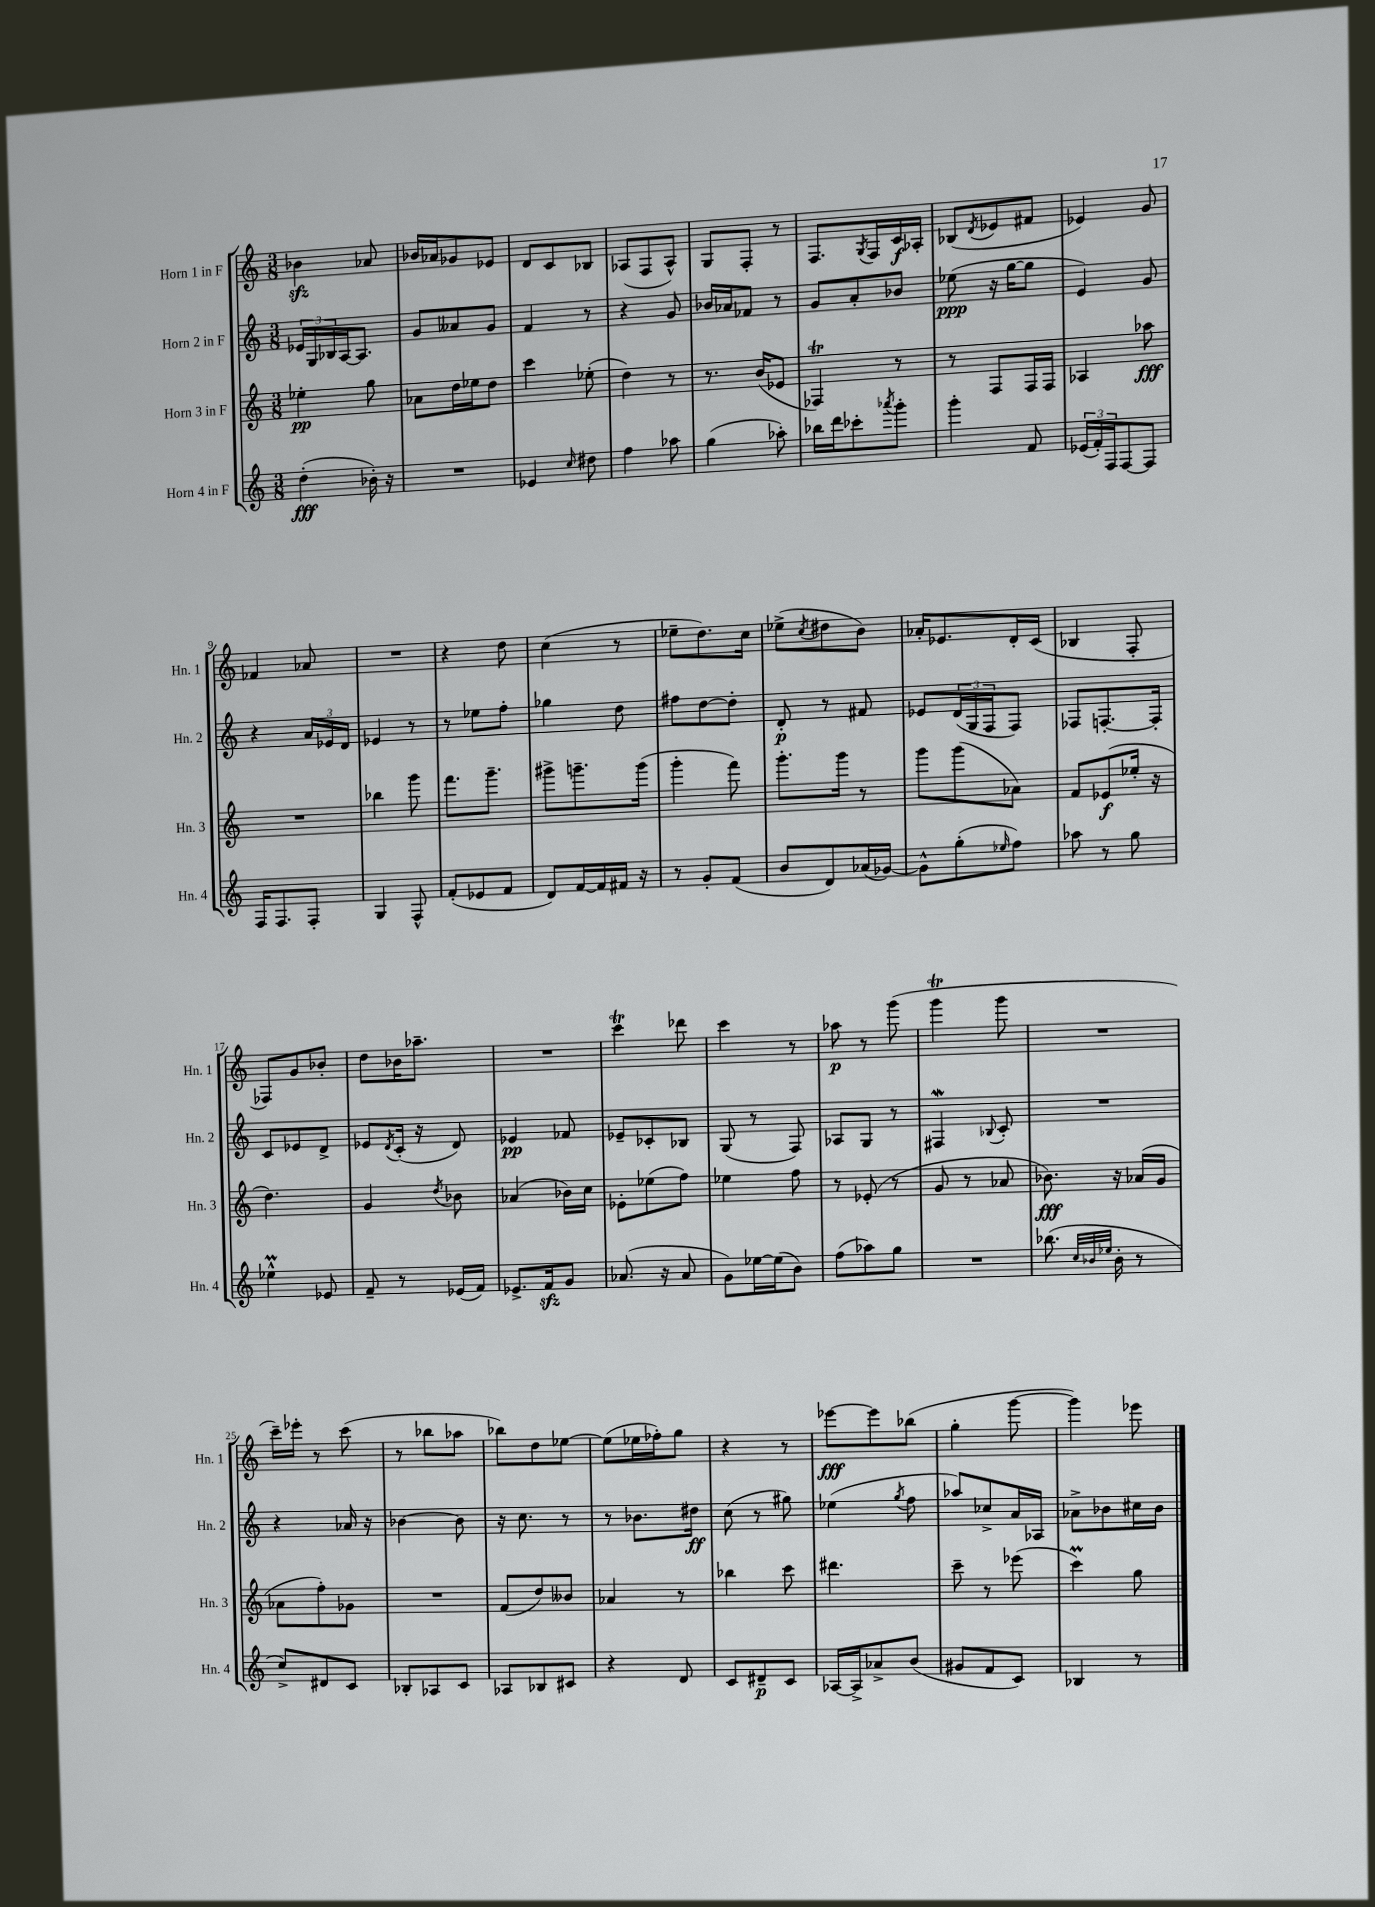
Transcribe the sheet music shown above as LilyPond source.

<<
\new StaffGroup <<
\new Staff = "s0" \with { instrumentName = "Horn 1 in F" shortInstrumentName = "Hn. 1" } {
    \clef treble \key c \major \numericTimeSignature \time 3/8
    bes'4\sfz aes'8 |
    bes'16 aes'16 ges'8 ees'8 |
    d'8 c'8 bes8 |
    aes8( f8 aes8-^) |
    g8 f8-. r8 |
    f8. \acciaccatura { g8 } f16 c'16\f aes16-. |
    bes8( \acciaccatura { d'8 } ees'8 fis'8 |
    ees'4) g'8 |
    fes'4 aes'8 |
    R4. |
    r4 d''8 |
    c''4( r8 |
    ees''8-- d''8.) c''16 |
    ees''8->( \acciaccatura { c''8 } dis''8 b'8) |
    aes'16-. ees'8. d'16-. c'16( |
    bes4 f8-. |
    fes8) g'8 bes'8-. |
    d''8 bes'16 aes''8.-- |
    R4. |
    c'''4\trill des'''8 |
    c'''4 r8 |
    aes''8\p r8 g'''8( |
    g'''4\trill g'''8 |
    R4. |
    c'''16--) ees'''16-. r8 c'''8( |
    r8 bes''8 aes''8 |
    bes''8) d''8 ees''8~ |
    ees''8( ees''16 fes''16-.) g''8 |
    r4 r8 |
    ees'''8~\fff ees'''8 bes''8( |
    g''4-. g'''8~ |
    g'''4) ees'''8 \bar "|." |
}
\new Staff = "s1" \with { instrumentName = "Horn 2 in F" shortInstrumentName = "Hn. 2" } {
    \clef treble \key c \major \numericTimeSignature \time 3/8
    \tuplet 3/2 { ees'16 g16 bes16 } a16~ a8. |
    g'8 aeses'8 g'8 |
    f'4 r8 |
    r4 g'8 |
    bes'16 aes'16 fes'8 r8 |
    g'8 a'8-. bes'8 |
    ees''8\ppp( r16 g''16~ g''8 |
    e'4) g'8 |
    r4 \tuplet 3/2 { a'16 ees'16 d'16 } |
    ees'4 r8 |
    r8 ees''8 f''8-. |
    ges''4 d''8 |
    fis''8 d''8~ d''8-. |
    d'8-.\p r8 fis'8 |
    ees'8 \tuplet 3/2 { d'16( g16 f16 } f8) |
    fes8 f8.~-. f16-. |
    c'8 ees'8 d'8-> |
    ees'8 \acciaccatura { d'8 } c'16-.( r16 d'8) |
    ees'4\pp fes'8 |
    ees'8-- ces'8-. bes8 |
    g8( r8 f8) |
    aes8 g8 r8 |
    fis4\mordent \appoggiatura { bes8 } c'8-. |
    R4. |
    r4 aes'16 r16 |
    bes'4~ bes'8 |
    r16 c''8. r8 |
    r8 bes'8. dis''16\ff |
    c''8( r8 gis''8) |
    ees''4( \acciaccatura { g''8 } f''8 |
    aes''8) ces''8-> a'16 aes16 |
    aes'8-> bes'8 cis''16 bes'16 \bar "|." |
}
\new Staff = "s2" \with { instrumentName = "Horn 3 in F" shortInstrumentName = "Hn. 3" } {
    \clef treble \key c \major \numericTimeSignature \time 3/8
    ees''4-.\pp g''8 |
    aes'8 d''16 ees''16 d''8 |
    c'''4 ees''8-.( |
    d''4) r8 |
    r8. b'16( ees'8 |
    fes4\trill) r8 |
    r8 f8 f16 f16 |
    aes4 aes''8\fff |
    R4. |
    bes''4 g'''8 |
    f'''8. g'''8.-- |
    gis'''8-> g'''8.-- g'''16( |
    g'''4-. f'''8) |
    g'''8.-. g'''16 r8 |
    g'''8 g'''8( aes'8) |
    f'8 ees'8\f( ees''16-. r16 |
    d''4.) |
    g'4 \acciaccatura { d''8 } bes'8 |
    aes'4( bes'16) c''16 |
    ees'8-. ees''8( f''8) |
    ees''4 f''8 |
    r8 ees'8-.( r8 |
    g'8 r8 aes'8 |
    bes'8.\fff) r16 aes'16( g'16 |
    aes'8 f''8-.) ges'8 |
    R4. |
    f'8( d''8) beses'8 |
    aes'4 r8 |
    bes''4 c'''8 |
    dis'''4. |
    c'''8-- r8 ees'''8( |
    c'''4\prall) g''8 \bar "|." |
}
\new Staff = "s3" \with { instrumentName = "Horn 4 in F" shortInstrumentName = "Hn. 4" } {
    \clef treble \key c \major \numericTimeSignature \time 3/8
    d''4-.\fff( bes'16-.) r16 |
    R4. |
    ees'4 \grace { c''16 } dis''8 |
    f''4 aes''8 |
    g''4( aes''8-.) |
    bes''16 d'''16 ces'''8-. \acciaccatura { aes'''8 } g'''8-. |
    g'''4-. f'8 |
    \tuplet 3/2 { ees'16( f'16-.) f16 } f8~ f8 |
    f16 f8. f8-. |
    g4 f8-^ |
    f'8-.( ees'8 f'8 |
    d'8) f'16~ f'16 fis'16 r16 |
    r8 g'8-. f'8( |
    b'8 d'8) aes'16( ges'16~) |
    ges'8-^ g''8-.( \grace { ees''16 } f''8) |
    aes''8 r8 g''8 |
    ees''4-^\prall ees'8 |
    f'8-- r8 ees'16( f'16) |
    ees'8.-> f'16\sfz g'8 |
    aes'8.( r16 aes'8 |
    g'8) ees''16~ ees''16( b'8) |
    f''8( aes''8) g''8 |
    R4. |
    bes''8.( \grace { c''32 bes'32 ees''32 } bes'16-. r8 |
    c''8->) dis'8 c'8 |
    bes8-. aes8 c'8 |
    aes8 bes8 cis'8 |
    r4 d'8 |
    c'8 dis'8--\p c'8 |
    aes16~ aes16-> aes'8-> b'8( |
    gis'8 f'8 c'8) |
    bes4 r8 \bar "|." |
}
>>
>>
